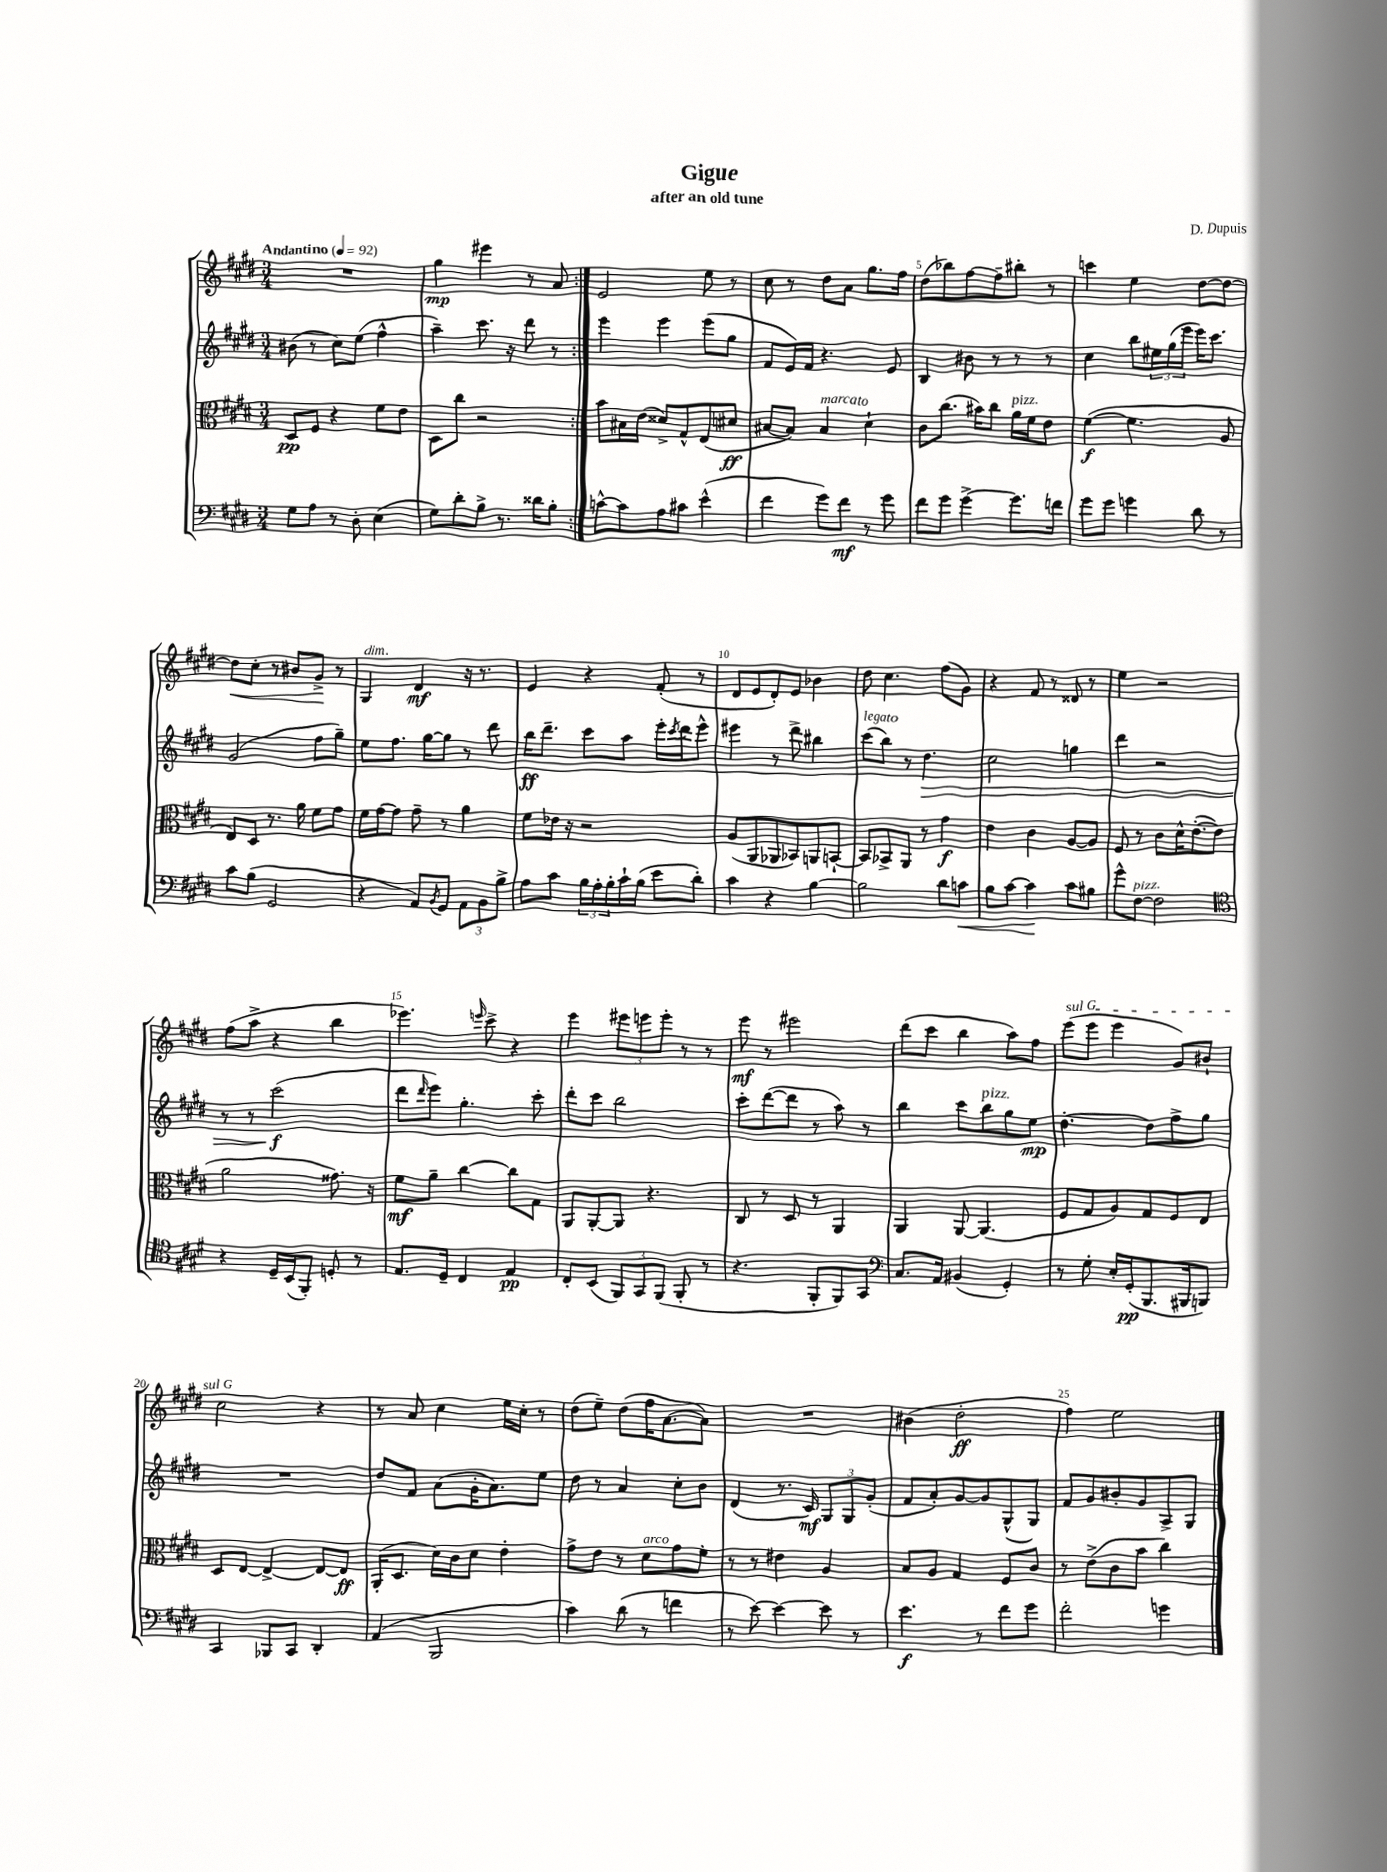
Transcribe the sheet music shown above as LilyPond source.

\header { title = "Gigue" composer = "D. Dupuis" subtitle = "after an old tune" }
<<
\new StaffGroup <<
\new Staff = "s0" {
    \clef treble \key e \major \numericTimeSignature \time 3/4 \tempo "Andantino" 4 = 92
    \repeat volta 2 { R2. |
    gis''4\mp eis'''4 r8 a'8 | }
    e'2 e''8 r8 |
    cis''8 r8 dis''8 a'8 gis''8. fis''16 |
    dis''8( bes''8) fis''8~ fis''8-- bis''8-. r8 |
    c'''4 e''4 dis''8~ dis''8~ |
    dis''8\< cis''8-. r8 bis'8 gis'8->\! r8 |
    gis4^\markup { \italic "dim." } dis'4\mf r16 r8. |
    e'4 r4 fis'8-.( r8 |
    dis'8 e'8 dis'8-.) e'8 bes'4 |
    dis''8 cis''4. fis''8( gis'8) |
    r4 fis'8 r8 disis'8 r8 |
    e''4 r2 |
    fis''8( a''8-> r4 b''4 |
    ees'''4.) \grace { e'''16 } cis'''8-> r4 |
    e'''4 \tuplet 3/2 { eis'''8 e'''8 e'''8-. } r8 r8 |
    e'''8\mf r8 eis'''2 |
    dis'''8( cis'''8 b''4 a''8) fis''8 |
    \once \override TextSpanner.bound-details.left.text = \markup { \italic "sul G" } e'''8\startTextSpan( e'''8 e'''4 gis'8) bis'8-! |
    cis''2\stopTextSpan r4 |
    r8 a'8 cis''4 e''16 cis''16-. r8 |
    dis''8( e''8--) dis''8( fis''16 a'8.~ a'8) |
    R2. |
    bis'4( dis''2-.\ff |
    fis''4) e''2 \bar "|." |
}
\new Staff = "s1" {
    \clef treble \key e \major \numericTimeSignature \time 3/4
    \repeat volta 2 { bis'8( r8 cis''8) e''8( fis''4-^ |
    a''4--) cis'''8. r16 dis'''8 r8 | }
    e'''4 e'''4 e'''8( gis''8 |
    fis'8 e'16) fis'16 r4. e'8 |
    b4 bis'8 r8 r8 r8 |
    cis''4 b''8 \tuplet 3/2 { eis''16 gis''16( e'''16 } e'''16) cis'''8. |
    gis'2( fis''8 gis''8--) |
    e''8 fis''8. gis''16~ gis''8 r8 dis'''8 |
    b''16\ff dis'''8.-- cis'''8 a''8 e'''16-. \acciaccatura { cis'''8 } dis'''16 e'''8-^ |
    eis'''4 r8 dis'''8-> bis''4 |
    cis'''8^\markup { \italic "legato" }( b''8) r8 dis''4.\> |
    cis''2 g''4 |
    dis'''4 r2 |
    r8 r8 cis'''2\f\!( |
    dis'''8 \grace { dis'''16 } e'''8) gis''4.-. cis'''8-. |
    dis'''8-. cis'''8 b''2 |
    cis'''8-. dis'''8~( dis'''8 r8 a''8) r8 |
    b''4 cis'''8 b''8^\markup { \italic "pizz." } gis''8 e''8\mp |
    dis''4.~-. dis''8 fis''8-> gis''8 |
    R2. |
    dis''8 fis'8 a'8( gis'16-. a'8.) e''8 |
    dis''8 r8 a'4 cis''8-. b'8 |
    dis'4( r8. cis'16\mf) \tuplet 3/2 { gis8 gis8 gis'8-.( } |
    fis'8 a'8-.) gis'8~ gis'8 gis8-^( gis8) |
    fis'8 gis'8 bis'8-. gis'8 a8-> gis8 \bar "|." |
}
\new Staff = "s2" {
    \clef alto \key e \major \numericTimeSignature \time 3/4
    \repeat volta 2 { dis8\pp fis8 r4 fis'8 e'8 |
    dis8 cis''8 r2 | }
    b'8 bis16 e'16( disis'8->) gis8-^ e8( dis'8\ff |
    bis8~ bis8) bis4^\markup { \italic "marcato" } dis'4-! |
    cis'8 cis''8.( bis'16) cis''8 a'16^\markup { \italic "pizz." } fis'16 e'8 |
    fis'4~\f( fis'4. a8 |
    e8) dis8 r8. a'16 fis'8 gis'8 |
    fis'16 gis'16~ gis'8 gis'8-- r8 a'4 |
    fis'8 ees'16 r16 r2 |
    a8( a,8 aes,8 bes,8) a,8 b,8~-! |
    b,8 bes,8-> a,8 r8 gis'4\f |
    e'4 cis'4 a8~ a8 |
    fis8 r8 cis'8 dis'16-^ e'8.~-.( e'8 |
    a'2 gisis'8.) r16 |
    fis'8\mf a'8-- cis''4~ cis''8 gis8 |
    a,8 a,8~-. a,8 r4. |
    cis8 r8 dis8 r8 a,4 |
    a,4 a,8~ a,4.( |
    fis8 gis8 a8) gis8 fis8 e8 |
    dis8 e8~ e4~-> e8~ e8\ff |
    a,16-.( dis8. dis'16) cis'16 dis'8 e'4-. |
    gis'8-> e'8 r8 dis'8^\markup { \italic "arco" } gis'8 fis'8-. |
    r8 r8 eis'4 a4 |
    b8 a8 gis4 fis8 cis'8 |
    r8 e'8->( cis'8 b'8 cis''4) \bar "|." |
}
\new Staff = "s3" {
    \clef bass \key e \major \numericTimeSignature \time 3/4
    \repeat volta 2 { gis8 a8 r8 dis8-. e4( |
    gis8) dis'8-. b8-> r8. disis'16 b8-. | }
    c'8~-^ c'8 a8 cis'8 e'4-^( |
    fis'4 gis'8) fis'8\mf r8 gis'8 |
    fis'8 gis'8 gis'4~-> gis'8. f'16 |
    gis'8 gis'8 g'4 dis'8 r8 |
    cis'8 b8( gis,2 |
    r4 a,8) \acciaccatura { b,8 } gis,8 \tuplet 3/2 { a,8 b,8 b8-> } |
    a8 cis'8 \tuplet 3/2 { b16 a16-. b16-. } cis'16-! b16( e'8 dis'8-.) |
    cis'4 r4 b4~ |
    b2 dis'8 c'8\< |
    b8 cis'8~ cis'4\! cis'8 bis8 |
    gis'8-^ fis8~^\markup { \italic "pizz." } fis2 |
    \clef tenor r4 dis16-- b,16( fis,8-.) d8-. r8 |
    e8. dis16-- cis4 e4\pp |
    cis8-. b,8( \tuplet 3/2 { fis,8) gis,8 fis,8( } fis,8-. r8 |
    r4. fis,8-. fis,8) gis,8 |
    \clef bass cis8. a,16 bis,4( gis,4-.) |
    r8 gis8-. e16-. gis,16-.\pp( b,,8. bis,,16 b,,8) |
    cis,4 bes,,8 cis,8 dis,4-. |
    a,4( b,,2 |
    cis'4) dis'8( r8 f'4 |
    r8 e'8~) e'4~ e'8 r8 |
    e'4.\f r8 fis'8 gis'8 |
    fis'2-. g'4 \bar "|." |
}
>>
>>
\layout { \context { \Score \override BarNumber.break-visibility = ##(#f #t #t) barNumberVisibility = #(every-nth-bar-number-visible 5) } }
